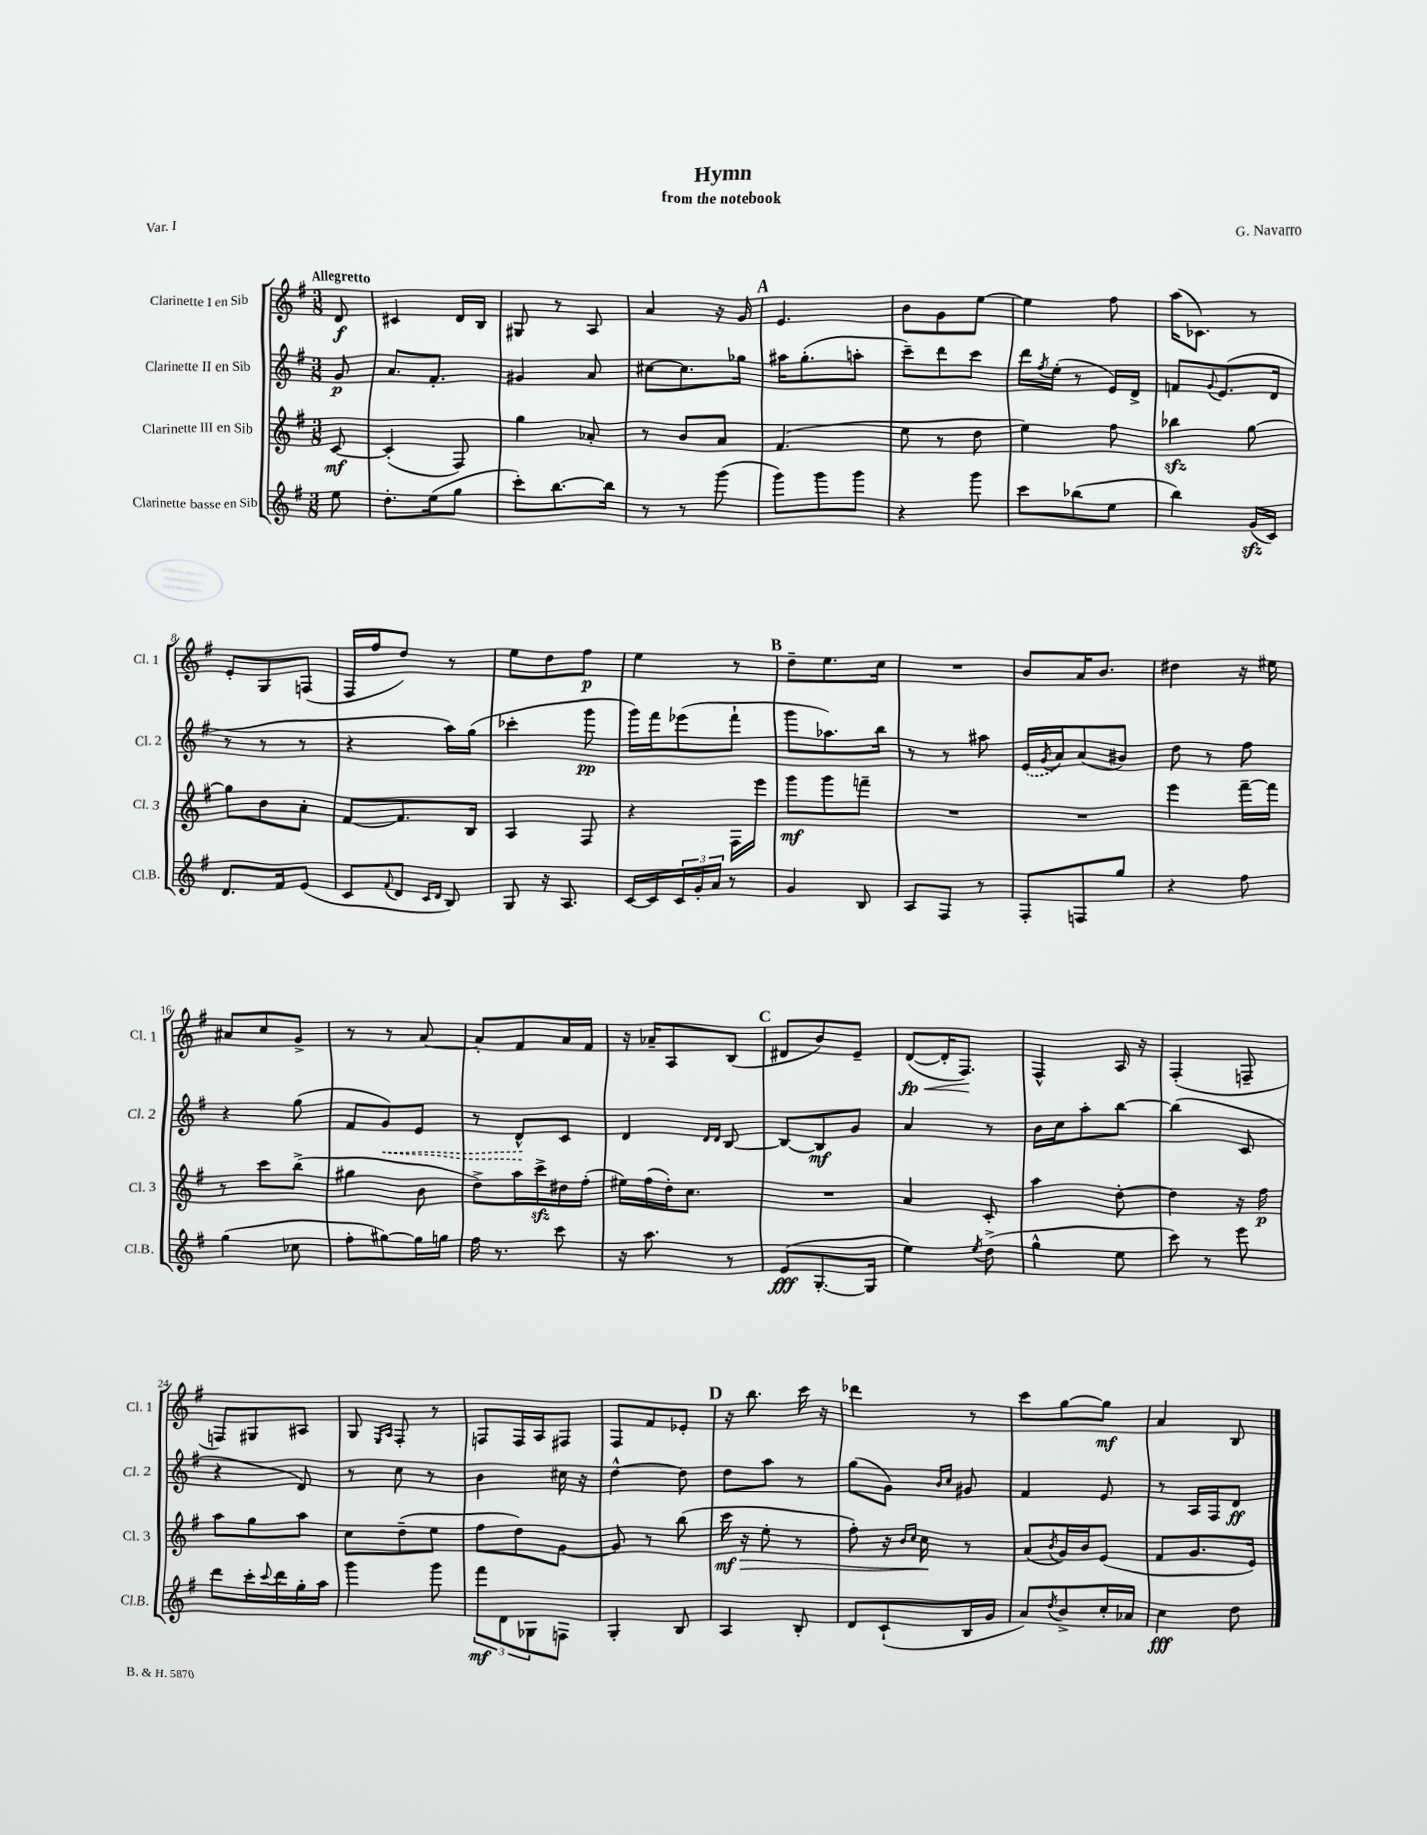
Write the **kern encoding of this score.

**kern	**dynam	**kern	**dynam	**kern	**dynam	**kern	**dynam
*part4	*part4	*part3	*part3	*part2	*part2	*part1	*part1
*staff4	*staff4	*staff3	*staff3	*staff2	*staff2	*staff1	*staff1
*I"Clarinette basse en Sib	*	*I"Clarinette III en Sib	*	*I"Clarinette II en Sib	*	*I"Clarinette I en Sib	*
*I'Cl.B.	*	*I'Cl. 3	*	*I'Cl. 2	*	*I'Cl. 1	*
*clefG2	*	*clefG2	*	*clefG2	*	*clefG2	*
*k[f#]	*	*k[f#]	*	*k[f#]	*	*k[f#]	*
*M3/8	*	*M3/8	*	*M3/8	*	*M3/8	*
=	=	=	=	=	=	=	=
!	!	!	!	!	!	!LO:TX:a:B:t=Allegretto	!
8ee\	.	[8c/	mf	8g/	p	8d/	f
=1	=1	=1	=1	=1	=1	=1	=1
8.dd'\L	.	(4c'/]	.	8.a/L	.	4c#X/	.
(16ee\k	.	.	.	8.f#'/J	.	.	.
8gg\J	.	8F#/)	.	.	.	16d/LL	.
.	.	.	.	.	.	16B/JJ	.
=2	=2	=2	=2	=2	=2	=2	=2
8ccc'\L)	.	4gg\	.	4g#X/	.	8G#X/	.
[8.bb\	.	.	.	.	.	8r	.
.	.	8a-X'/	.	8a/	.	8A/	.
16bb\Jk]	.	.	.	.	.	.	.
=3	=3	=3	=3	=3	=3	=3	=3
8r	.	8r	.	[8cc#X\L	.	4a/	.
8r	.	8b/L	.	8.cc#\]	.	.	.
(8ggg\	.	8a/J	.	.	.	16r	.
.	.	.	.	16gg-X\Jk	.	16g/	.
!!LO:REH:place=s1:t=A
=4	=4	=4	=4	=4	=4	=4	=4
8ggg\L)	.	(4.f#/	.	16aa#X\KL	.	4.e/	.
.	.	.	.	(8.gg'\	.	.	.
8ggg\	.	.	.	.	.	.	.
8ggg\J	.	.	.	8aan'\J	.	.	.
=5	=5	=5	=5	=5	=5	=5	=5
4r	.	8ee\	.	8ccc~\L)	.	8b\L	.
.	.	8r	.	8ddd\	.	8g\	.
8ggg\	.	8dd\	.	8ccc\J	.	[8ee\J	.
=6	=6	=6	=6	=6	=6	=6	=6
8ccc\L	.	4ee\)	.	16ddd\LL	.	4ee\]	.
.	.	.	.	8qff#/	.	.	.
.	.	.	.	(16ee'\JJ	.	.	.
(8bb-X\	.	.	.	8r	.	.	.
8ee\J	.	8ff#\	.	16e/LL)	.	8ff#\	.
.	.	.	.	16d^/JJ	.	.	.
=7	=7	=7	=7	=7	=7	=7	=7
4bb\)	.	4bb-Xzz\	.	8fn/L	.	(16aa\KL	.
.	.	.	.	.	.	8.c-X\J)	.
.	.	.	.	8qqg/	.	.	.
.	.	.	.	(8.e/	.	.	.
(16gzz/LL	.	[8gg\	.	.	.	8r	.
16c/JJ)	.	.	.	16d/Jk	.	.	.
!!LO:LB:g=z
=8	=8	=8	=8	=8	=8	=8	=8
8.d/L	.	8gg\L]	.	8r	.	8e'/L	.
.	.	8b\	.	8r	.	8G/	.
16f#/k	.	.	.	.	.	.	.
(8e/J	.	8a'\J	.	8r	.	(8Fn/J	.
=9	=9	=9	=9	=9	=9	=9	=9
8c/L	.	[8f#/L	.	4r	.	16F#/LL	.
.	.	.	.	.	.	16ff#/J	.
8qqf#/	.	.	.	.	.	.	.
8d/J	.	8.f#/]	.	.	.	8dd/J)	.
16qqc/LL	.	.	.	.	.	.	.
16qqd/JJ	.	.	.	.	.	.	.
8B/)	.	.	.	16aa\LL)	.	8r	.
.	.	16B/Jk	.	(16gg\JJ	.	.	.
=10	=10	=10	=10	=10	=10	=10	=10
8G/	.	4A/	.	4ccc-X'\	.	8ee\L	.
16r	.	.	.	.	.	8dd\	.
8.A/	.	.	.	.	.	.	.
.	.	8F#/	.	8ggg\	pp	8ff#\J	p
=11	=11	=11	=11	=11	=11	=11	=11
[16c/LL	.	4r	.	16ggg\LL)	.	4ee\	.
16c/]	.	.	.	16fff#\J	.	.	.
24c/	.	.	.	(8eee-X\	.	.	.
24g'/	.	.	.	.	.	.	.
24a/JJ	.	.	.	.	.	.	.
8r	.	16F#\LL	.	8fff#`\J	.	8r	.
.	.	16eee\JJ	.	.	.	.	.
!!LO:REH:place=s1:t=B
=12	=12	=12	=12	=12	=12	=12	=12
4g/	.	8ggg\L	mf	8ggg\L	.	8dd~\L	.
.	.	8ggg\	.	8.aa-X\)	.	8.ee\	.
8B/	.	8fffn~\J	.	.	.	.	.
.	.	.	.	16bb\Jk	.	16cc\Jk	.
=13	=13	=13	=13	=13	=13	=13	=13
8A/L	.	4.r	.	8r	.	4.r	.
8F#/J	.	.	.	8r	.	.	.
8r	.	.	.	8aa#X\	.	.	.
=14	=14	=14	=14	=14	=14	=14	=14
8F#'/L	.	4.r	.	(16e/LL	.	8b/L	.
.	.	.	.	8qg/	.	.	.
.	.	.	.	16a/J)	.	.	.
8Fn/	.	.	.	(8a/	.	16a/K	.
.	.	.	.	.	.	8.b/J	.
8gg/J	.	.	.	8b#X/J)	.	.	.
=15	=15	=15	=15	=15	=15	=15	=15
4r	.	4eee\	.	8dd\	.	4dd#X\	.
.	.	.	.	8r	.	.	.
8ff#\	.	[16fff#~\LL	.	8ff#\	.	16r	.
.	.	16fff#\JJ]	.	.	.	16ee#X\	.
!!LO:LB:g=z
=16	=16	=16	=16	=16	=16	=16	=16
(4gg\	.	8r	.	4r	.	8a#X/L	.
.	.	8ccc\L	.	.	.	8cc/	.
8cc-X\	.	(8bb^\J	.	(8gg\	.	8g^/J	.
=17	=17	=17	=17	=17	=17	=17	=17
8ff#'\L	.	4gg#X\	.	8f#/L	.	8r	.
!	!	!	!	!	!LO:HP:b	!	!
[8gg#X\)	.	.	.	8g/)	<	8r	.
16gg#\L]	.	8b\	.	8e/J	.	[8a/	.
16ggn\JJ	.	.	.	.	.	.	.
=18	=18	=18	=18	=18	=18	=18	=18
16ff#\	.	8dd^\L)	.	8r	.	8a'/L]	.
8.r	.	.	.	.	.	.	.
.	.	16aa\L	.	8d^^/L	.	8f#/	.
.	.	16ccczz^\	.	.	.	.	.
8ccc\	.	16dd#X\	.	8c/J	[	16a/L	.
.	.	(16ff#'\JJ	.	.	.	16f#/JJ	.
=19	=19	=19	=19	=19	=19	=19	=19
16r	.	16ee#X\LL)	.	4d/	.	16r	.
8.aa\	.	(16ff#\	.	.	.	16a-X~/KL	.
.	.	16dd'\J)	.	.	.	8A/	.
.	.	8.cc\J	.	.	.	.	.
.	.	.	.	16qqd/LL	.	.	.
.	.	.	.	16qqd/JJ	.	.	.
8r	.	.	.	[8B/	.	(8B/J	.
!!LO:REH:place=s1:t=C
=20	=20	=20	=20	=20	=20	=20	=20
(8e/L	fff	4.r	.	8B/L_	.	8d#X/L	.
[8.G'/	.	.	.	8B/]	mf	8b/)	.
.	.	.	.	8g/J	.	8e~/J	.
16G/Jk]	.	.	.	.	.	.	.
=21	=21	=21	=21	=21	=21	=21	=21
!	!	!	!	!	!	!	!LO:HP:b
4ee\)	.	4a/	.	4a/	.	([8d/L	< fp
.	.	.	.	.	.	16d'/K]	.
.	.	.	.	.	.	8.F#/J)	.
8qee/	.	.	.	.	.	.	.
(8dd^\	.	8c'/	.	8r	.	.	.
.	.	.	.	.	.	.	[
=22	=22	=22	=22	=22	=22	=22	=22
4gg^^\	.	4aa\	.	16b\LL	.	4F#^^/	.
.	.	.	.	16cc\J	.	.	.
.	.	.	.	8aa'\	.	.	.
8ee\	.	[8dd'\	.	[8bb\J	.	16A/	.
.	.	.	.	.	.	16r	.
=23	=23	=23	=23	=23	=23	=23	=23
8ccc\)	.	4dd\]	.	(4bb\]	.	(4F#'/	.
8r	.	.	.	.	.	.	.
8eee\	.	16r	.	8c/	.	8Fn~/	.
.	.	16ff#\	p	.	.	.	.
!!LO:LB:g=z
=24	=24	=24	=24	=24	=24	=24	=24
8ddd\L	.	8aa\L	.	4r	.	8Fn/L)	.
16ccc'\L	.	8gg\	.	.	.	8G#X/	.
8qqccc/	.	.	.	.	.	.	.
16ddd\	.	.	.	.	.	.	.
16gg'\	.	8aa\J	.	8d/)	.	8A#X/J	.
16aa\JJ	.	.	.	.	.	.	.
=25	=25	=25	=25	=25	=25	=25	=25
4ggg\	.	8cc\L	.	8r	.	8G/	.
.	.	.	.	.	.	16qqE/LL	.
.	.	.	.	.	.	16qqA/JJ	.
.	.	(8dd~\	.	8cc\	.	8F#'/	.
8ggg\	.	8ee\J	.	8r	.	8r	.
=26	=26	=26	=26	=26	=26	=26	=26
12fff#\L	mf	8ff#\L	.	4b\	.	8Fn/L	.
12d\	.	.	.	.	.	.	.
.	.	8dd\)	.	.	.	16F/L	.
12G-X\	.	.	.	.	.	.	.
.	.	.	.	.	.	16A/J	.
8Fn\J	.	[8g\J	.	16cc#X\	.	8F#X/J	.
.	.	.	.	16r	.	.	.
=27	=27	=27	=27	=27	=27	=27	=27
4G'/	.	8g/]	.	[4dd^^\	.	8F#/L	.
.	.	8r	.	.	.	8f#/	.
8B/	.	(8bb\	.	8dd\]	.	8e-X'/J	.
!!LO:REH:place=s1:t=D
=28	=28	=28	=28	=28	=28	=28	=28
!	!	!	!LO:HP:b	!	!	!	!
4A/	.	16ccc\	> mf	8dd\L	.	16r	.
.	.	16r	.	.	.	8.bb\	.
.	.	8ee'\	.	8aa\J	.	.	.
8B'/	.	8r	.	8r	.	16ccc\	.
.	.	.	.	.	.	16r	.
=29	=29	=29	=29	=29	=29	=29	=29
8d/L	.	8ff#'\)	.	(8gg\L	.	4ddd-X\	.
(8c`/	.	16r	.	8g\J)	.	.	.
.	.	16qqb/LL	.	.	.	.	.
.	.	16qqcc/JJ	.	.	.	.	.
.	.	16cc\	.	.	.	.	.
.	.	.	.	16qqb/LL	.	.	.
.	.	.	.	16qqcc/JJ	.	.	.
16B/L	.	8r	]	8g#X/	.	8r	.
16g/JJ	.	.	.	.	.	.	.
=30	=30	=30	=30	=30	=30	=30	=30
8a/L)	.	(8a/L	.	4f#/	.	8ccc\L	.
8qdd/	.	8qb/	.	.	.	.	.
8b^/	.	16g/L)	.	.	.	[8gg\	.
.	.	16b/J	.	.	.	.	.
16cc'/L	.	(8e/J	.	8e/	.	8gg\J]	mf
16a-X/JJ	.	.	.	.	.	.	.
=31	=31	=31	=31	=31	=31	=31	=31
4cc\	fff	8f#/L	.	8r	.	4a/	.
.	.	8.g/	.	16A/LL	.	.	.
.	.	.	.	16F#/J	.	.	.
8dd\	.	.	.	8d/J	ff	8B/	.
.	.	16e/Jk)	.	.	.	.	.
==	==	==	==	==	==	==	==
*-	*-	*-	*-	*-	*-	*-	*-
